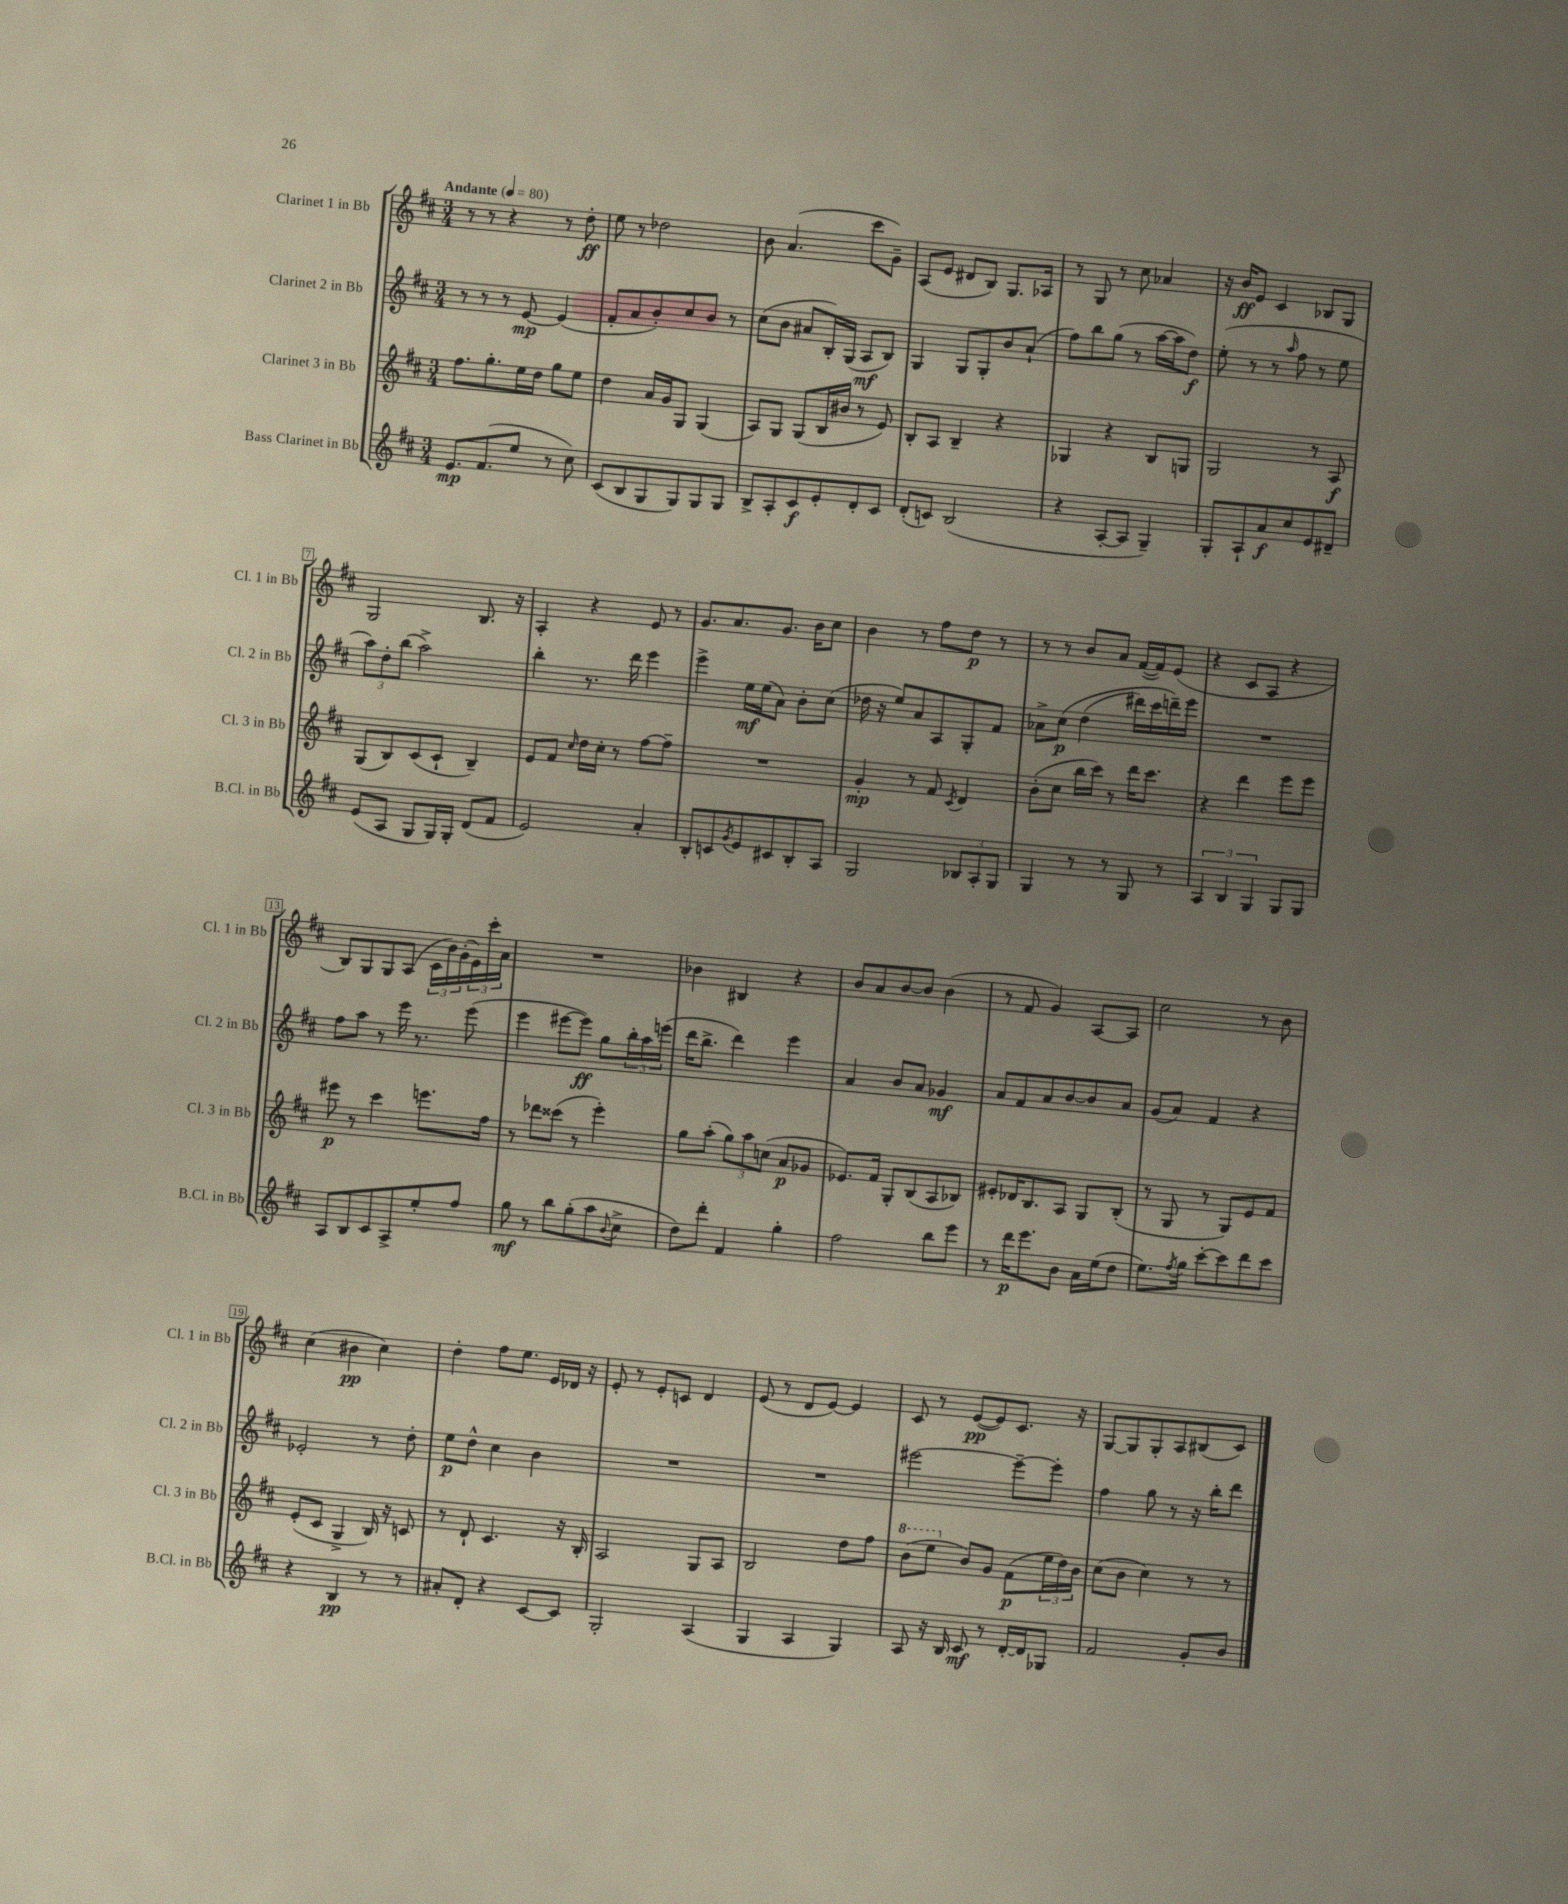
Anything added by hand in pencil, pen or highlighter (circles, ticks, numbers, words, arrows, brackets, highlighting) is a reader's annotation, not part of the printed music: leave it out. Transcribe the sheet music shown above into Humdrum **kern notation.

**kern	**kern	**kern	**kern
*staff4	*staff3	*staff2	*staff1
*clefG2	*clefG2	*clefG2	*clefG2
*k[f#c#]	*k[f#c#]	*k[f#c#]	*k[f#c#]
*M3/4	*M3/4	*M3/4	*M3/4
*MM80	*MM80	*MM80	*MM80
8.e	8.ff#	8r	8r
.	.	8r	8r
(8.f#	8.gg'	.	.
.	.	8r	4r
8ee	16ee	[8e	.
.	16dd	.	.
8r	8gg	(4e]	8r
8cc#)	8ee	.	8dd'
=	=	=	=
(8c#	4dd	8f#'	8ee
8B	.	8a	8r
8G	16a	8b')	2dd-
.	16g	.	.
8G)	8G	8cc#	.
8G	(4G	8b	.
8G	.	8r	.
=	=	=	=
8B^	8A)	(8cc#	8b
8A'	8G	8b	(4.a
8c#	(8G	8a#	.
8e'	16B	16B')	.
.	16b#	(16G	.
8d'	8r	8A	8ccc#
8c#	8e)	8B)	8g~)
=	=	=	=
(8d'	8B'	4G	(8A
8c)	8A	.	8e
(2B	4B~	8G	8d#
.	.	8G'	8B)
.	4r	8b	8.G
.	.	(8a`	.
.	.	.	16A-
=	=	=	=
4r	4G-	8ff#)	8r
.	.	8bb	8G
[8A'	4r	(8gg	8r
8A]	.	8r	8cc#
4G~)	8B	[16aa	4a-
.	.	16aa]	.
.	8G	8dd)	.
=	=	=	=
8G'	2G	(8ee'	16r
.	.	.	16b
8A`	.	8r	8e
8a	.	8r	4c#
.	.	16qqaa	.
8cc#	.	8ff#	.
8e	8r	8r	8B-
8d#~	8A	8ee	8G
=	=	=	=
(8e	(8G	12aa)	2G
.	.	12dd'	.
8A	8B)	.	.
.	.	(12bb	.
8G	(8c#	2aa^)	.
16G)	8c#`	.	.
16G'	.	.	.
(8d	4B~)	.	8.B
8f#	.	.	.
.	.	.	16r
=	=	=	=
2e)	8e	4bb'	4A'
.	8f#	.	.
.	16qqcc#	.	.
.	16dd	8.r	4r
.	16cc#'	.	.
.	8r	.	.
.	.	16ddd	.
4a'	[8ff#	4eee	8e
.	8ff#~]	.	8r
=	=	=	=
8B'	2.r	4eee^	8.g
8c	.	.	.
.	.	.	8.a
8qg	.	.	.
8e	.	16ee	.
.	.	(16ee	.
8c#	.	8a)	8.g
8B'	.	8b'	.
.	.	.	16b
8A	.	(8cc#	8cc#
=	=	=	=
2G	4g'	16dd-	4b
.	.	16r	.
.	.	8ee)	.
.	8r	8a	8r
.	8f#	8A	8ff#
.	8qc#	.	.
12B-	4d	8G'	8dd
12A'	.	.	.
.	.	8f#	8r
12G	.	.	.
=	=	=	=
4G	(8b'	8a-^	8r
.	8cc#	&(8cc#	8r
8r	16bb	(4dd	8b
.	16ccc#)	.	.
8r	8r	.	8a
8G	16ddd	16ddd#)	([16f#
.	8.ccc#	16ccc#	16f#])
8r	.	16ddd~&)	(8e
.	.	16eee	.
=	=	=	=
6A	4r	2.r	4r
6B	.	.	.
.	4ddd	.	8c#
6G	.	.	.
.	.	.	8A
8G	8eee	.	4r
8G	8eee	.	.
=	=	=	=
8A	8eee#	8ff#	8B)
8B	8r	8aa	8G
8c#	4ccc#	8r	8G
8A^	.	16eee	(8A
.	.	8.r	.
8ee'	8.eee	.	24c#
.	.	.	24b)
.	.	.	(24g'
8ff#	.	(8eee	24e)
.	.	.	24ccc#'
.	16ff#	.	.
.	.	.	24a
=	=	=	=
8gg	8r	4eee	2.r
8r	8ddd-	.	.
8bb	(8ccc##	[8eee#	.
(8gg'	8r	8eee#])	.
8aa	4eee')	8gg	.
8qqb	.	.	.
8cc#^	.	24bb'	.
.	.	24aa	.
.	.	(24eee	.
=	=	=	=
8dd)	8gg	16ddd	4b-
.	.	8.bb^	.
8ddd'	(8aa'	.	.
4f#	12gg)	4ddd)	4B#
.	12aa	.	.
.	(12cc	.	.
4gg'	8a	4eee	4r
.	8g-	.	.
=	=	=	=
2ff#	8.e-)	4a	8b
.	.	.	8a
.	16f#	.	.
.	8G'	8b	[8b
.	(8B	8a	8b]
8bb	8A	4g-	(4b
8eee	8B-)	.	.
=	=	=	=
8r	8e#'	8a	8r
16ddd	16d-	8f#	8f#
8.eee	8.B	.	.
.	.	8a	4g)
8b	8A	[8b	.
16a	8G	8b]	[8A
(16ee	.	.	.
8dd	(8B'	8a	8A]
=	=	=	=
8.ee)	8r	(8g	2cc#
.	8G	8a)	.
8qff#	.	.	.
16gg	.	.	.
[8ccc#'	8r	4f#	.
8ccc#]	8G)	.	.
8ddd	8e	4r	8r
8ccc#	8f#	.	8b
=	=	=	=
4r	(8e'	2e-'	(4cc#
.	8c#	.	.
4B	4G^	.	4b#
8r	16B)	8r	4cc#)
.	16r	.	.
8r	8c	8dd'	.
=	=	=	=
8a#'	8r	8ee	4dd'
8d'	8d`	8dd^^	.
4r	4.c#	4cc#	8ff#
.	.	.	8.ee
[8c#	.	4b	.
.	.	.	16e
8c#]	16r	.	16d-
.	16B'	.	16r
=	=	=	=
2G'	2A	2.r	8e'
.	.	.	8r
.	.	.	8e'
.	.	.	8c
(4A	8G	.	4d
.	8A	.	.
=	=	=	=
4G	2B	2.r	(8e
.	.	.	8r
4A	.	.	8d
.	.	.	[8e)
4G)	8dd	.	4e]
.	8ff#	.	.
=	=	=	=
8A	(8bb	[2eee#	8c#
16r	8eee	.	8r
16B	.	.	.
8c#	8b)	.	([8e
8r	8g	.	8e])
[16d'	(8f#	8eee#~_	8.c#
16d]	.	.	.
8G-	24ee	8eee#']	.
.	24dd)	.	.
.	.	.	16r
.	24b	.	.
=	=	=	=
2f#	(8cc#	4ff#	[8G
.	8b	.	8G]
.	4cc#)	8gg	8G'
.	.	8r	8A
8g'	8r	16r	(8B#
.	.	16bb'	.
8b	8r	8ddd	8c#)
==	==	==	==
*-	*-	*-	*-
